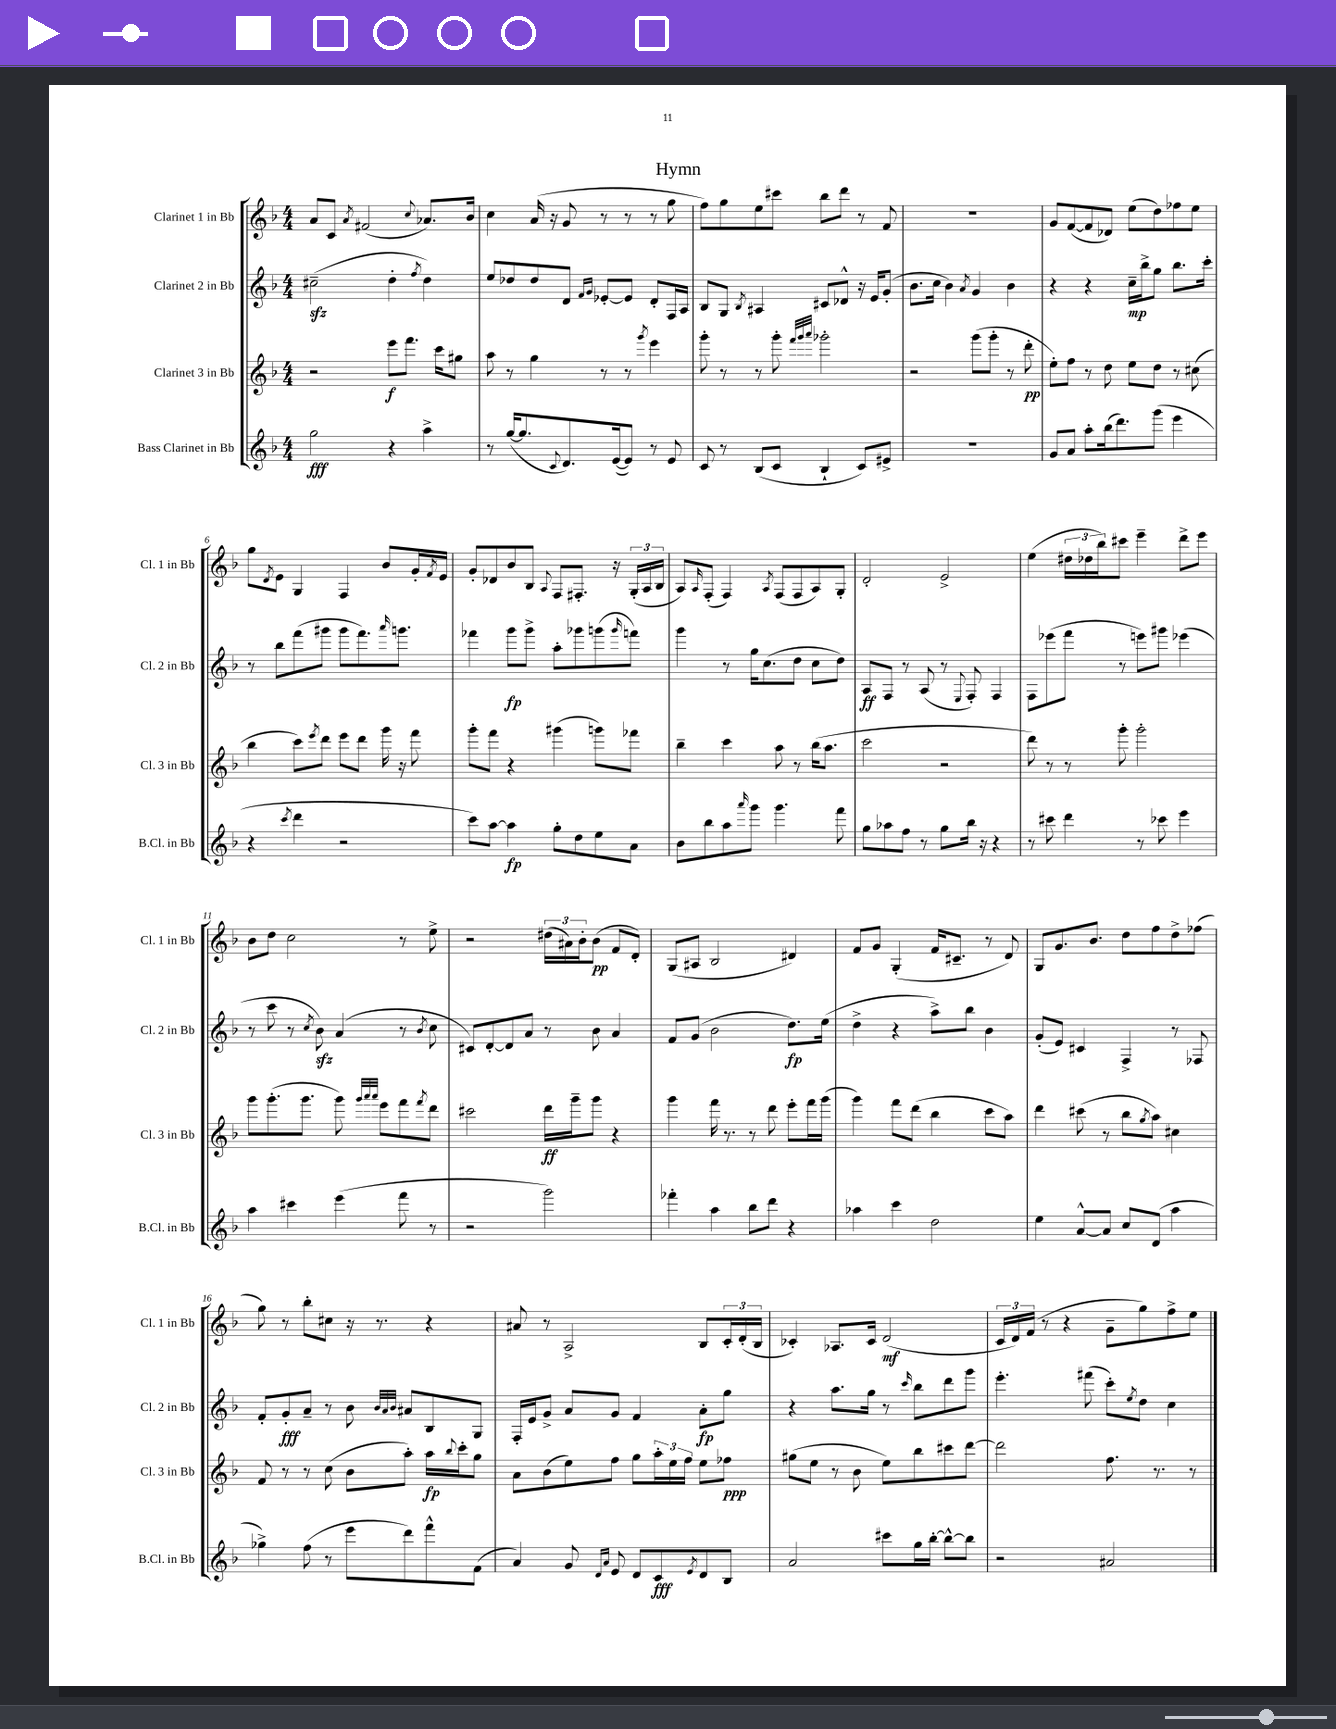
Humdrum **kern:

**kern	**kern	**kern	**kern
*staff4	*staff3	*staff2	*staff1
*clefG2	*clefG2	*clefG2	*clefG2
*k[b-]	*k[b-]	*k[b-]	*k[b-]
*M4/4	*M4/4	*M4/4	*M4/4
2gg	2r	(2cc#~	8a
.	.	.	8c
.	.	.	8qa
.	.	.	(2f#
4r	8eee	4dd'	.
.	8.fff	.	.
.	.	8qff	8qqcc
4aa^	.	4dd)	8.a-)
.	16ccc	.	.
.	8gg#	.	.
.	.	.	16b-
=	=	=	=
8r	8aa	8ee	4cc
([16gg	8r	8dd-	.
8.gg]	.	.	.
.	4gg	8dd-	(16a
.	.	.	16r
8qqc	.	.	.
8.d)	.	8d	8g
.	.	16qqf	.
.	.	16qqg	.
.	8r	[8e-'	8r
([16e	.	.	.
8e])	8r	8e-]	8r
.	8qggg	.	.
8r	4eee	8d'	8r
8e	.	16F	8gg
.	.	16A	.
=	=	=	=
8c	8ggg'	8B-	8ff)
8r	8r	8G	8gg
.	.	8qB-	.
(8B-	8r	4A#	8ee
8c	8ggg'	.	8ccc#
.	32qqfff	.	.
.	32qqggg	.	.
.	32qqaaa	.	.
4B-`	2ggg-'	8c#	8bb-
.	.	8d-^^	8ddd
8c)	.	16r	8r
.	.	16e	.
8e#^	.	(8g'	8f
=	=	=	=
1r	2r	8.b-	1r
.	.	16cc	.
.	.	4b-)	.
.	.	8qa	.
.	(8ggg	4g	.
.	8ggg'	.	.
.	8r	4b-	.
.	8ddd'	.	.
=	=	=	=
8g	8ee')	4r	8g
8a	8ff	.	([8f
8aa'	8r	4r	8f]
(16bb-	8dd	.	8d-)
8.ddd)	.	.	.
.	8ee	16cc~	(8ee
.	.	16bb-^	.
(8ggg	8dd	8gg	8dd)
4eee	8r	8.bb-	8ff-
.	(8cc#	.	8ee
.	.	16ccc'	.
=	=	=	=
4r	4bb-	8r	8gg
.	.	.	8qd
.	.	8bb-	8e
8qccc	.	.	.
4ddd	8ccc)	(8fff	4G
.	8qeee	.	.
.	8ddd	8ggg#	.
2r	8eee	8ggg#	4F
.	8ddd	8.fff)	.
.	16ggg	.	8b-
.	.	16qqaaa	.
.	16r	8.ggg	.
.	8fff	.	16g'
.	.	.	8qf
.	.	.	16e
=	=	=	=
8ccc)	8ggg'	4fff-	8g'
[8aa	8fff	.	8d-
4aa]	4r	8ggg	8b-
.	.	8ggg^	8B-
.	.	.	8qqA
8gg'	(4ggg#	8aa'	8F
8dd	.	8ggg-	8.F#'
8ee	8ggg)	(8ggg	.
.	.	.	16r
.	.	16qqggg	.
8a	8fff-	8fff)	(24G'
.	.	.	24A
.	.	.	24B-
=	=	=	=
8b-	4bb-~	4ggg	8A)
.	.	.	16qqA
8bb-	.	.	(8F'
8aa	4ccc	8r	4F)
16qqaaa	.	.	.
8ggg	.	16gg	.
.	.	(8.cc	.
.	.	.	8qA
4.ggg	8aa	.	(8F
.	8r	8dd	8F
.	(16bb-	8cc	8A)
.	8.aa	.	.
8fff	.	8dd)	8G'
=	=	=	=
8gg	2ccc	8A	2d'
8aa-	.	8F	.
8ff	.	8r	.
8r	.	(8A	.
8gg	2r	8r	2e^
.	.	8qqE	.
16bb-	.	8F')	.
16r	.	.	.
4r	.	4F	.
=	=	=	=
8r	8ddd)	8F	(4ee
8ccc#	8r	(8eee-	.
4ddd	8r	8fff	24dd#
.	.	.	24dd-
.	.	.	24bb-)
.	8ggg'	8r	8ccc#
8r	2ggg'	8eee)	4eee~
8ccc-	.	8ggg#	.
4eee	.	(4eee-	8ddd^
.	.	.	8eee
=	=	=	=
4aa	8ggg	8r	8b-
.	(8.ggg'	8ccc	8dd
4ccc#	.	8r	2cc
.	8.ggg	.	.
.	.	8qcc	.
.	.	8b-)	.
(4eee	8ggg)	(4a	.
.	32qqggg	.	.
.	32qqaaa	.	.
.	32qqaaa	.	.
.	8eee	.	.
8fff	8fff	8r	8r
.	8qfff	8qb-	.
8r	8ddd	8cc	8ee^
=	=	=	=
2r	2ccc#	8c#)	2r
.	.	[8d'	.
.	.	8d]	.
.	.	8a	.
2ggg)	16ddd	8r	(24dd#
.	.	.	24a#)
.	16ggg~	.	.
.	.	.	24b-'
.	8ggg	8b-	(8b-
.	4r	4a	8f
.	.	.	8d')
=	=	=	=
4fff-'	4ggg	8f	(8G
.	.	(8g	8A#
4aa	16fff	2b-	2B-
.	8.r	.	.
8bb-	8r	.	.
8ddd	8ddd	.	.
4r	8eee'	8.dd)	4d#)
.	16fff	.	.
.	(16ggg	(16ee	.
=	=	=	=
4aa-	4ggg)	4dd^	8f
.	.	.	8g
4ccc	8fff	4r	(4G'
.	(8ddd	.	.
2dd	4bb-	8aa^)	16f
.	.	.	8.c#~
.	.	8bb-	.
.	8ccc	4b-	8r
.	8aa)	.	8d)
=	=	=	=
4ee	4ddd	(8g'	8G
.	.	8e)	8.g
[8a^^	(8ccc#	4c#	.
.	.	.	8.b-
8a]	8r	.	.
8cc	8bb-	4F^	8dd
.	8qgg	.	.
(8d	8aa)	.	8ff
4aa	4cc#	8r	8dd^
.	.	8F-	(8ff-
=	=	=	=
4gg-^)	8f	8f'	8gg)
.	8r	8g'	8r
(8ff	8r	8a~	8bb-'
8r	(8cc	8r	8cc#
8eee	8b-	8b-	16r
.	.	.	8.r
.	.	32qqb-	.
.	.	32qqa	.
.	.	32qqb-	.
8ddd)	8aa')	8a#	.
8fff^^	16aa	8B-	4r
.	8qqbb-	.	.
.	16ccc'	.	.
(8f	8gg	8G	.
=	=	=	=
4a)	8a	16F'	8a#
.	.	16e	.
.	(8b-	8g^	8r
8g	8ee)	8a	2A^
16qqd	.	.	.
16qqa	.	.	.
8e	8ff	8g	.
8d	8gg	4f	.
8c	24aa'	.	.
.	24ee	.	.
.	24ff	.	.
8qe	.	.	.
8d	8ee	8a'	8B-
8B-	8ff-	8gg	24c'
.	.	.	(24d'
.	.	.	24B-
=	=	=	=
2a	(8gg#	4r	4c-')
.	8ee	.	.
.	8r	8.aa	8.A-
.	8b-	.	.
.	.	16gg	16c-
8ccc#	8ee)	8r	(2d
.	.	16qqccc	.
16gg	8bb-	8bb-	.
[16bb-'	.	.	.
8bb-^^_	8ccc#	8ddd	.
8bb-]	[8ddd	8ggg	.
=	=	=	=
2r	2ddd]	4.eee'	24c
.	.	.	24d)
.	.	.	(24f
.	.	.	8r
.	.	.	4r
.	.	(8fff#	.
2a#	8.ff	8ccc')	8g~
.	.	8qee	.
.	.	8dd	8gg)
.	8.r	.	.
.	.	4cc	8ff^
.	8r	.	8ee
==	==	==	==
*-	*-	*-	*-
